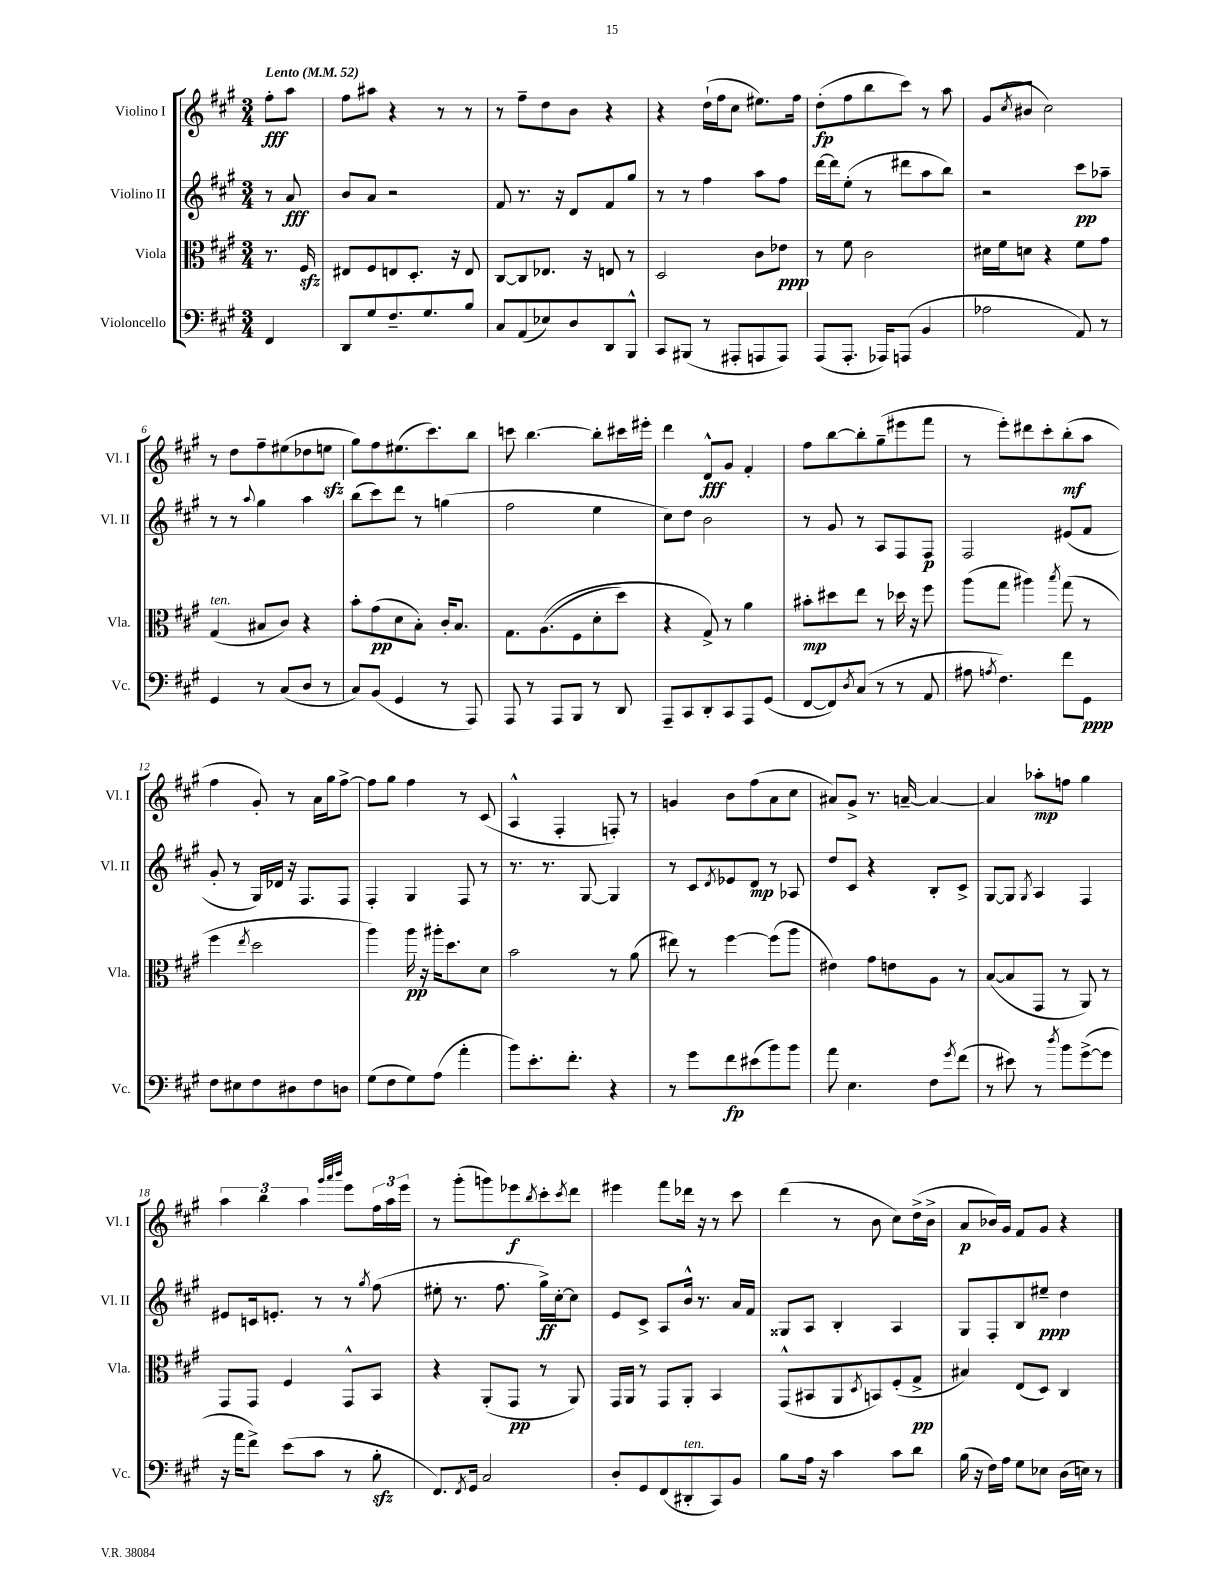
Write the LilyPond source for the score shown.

<<
\new StaffGroup <<
\new Staff = "s0" \with { instrumentName = "Violino I" shortInstrumentName = "Vl. I" } {
    \clef treble \key a \major \numericTimeSignature \time 3/4 \partial 4 \tempo "Lento" 4 = 52
    fis''8-.\fff a''8 |
    fis''8 ais''8 r4 r8 r8 |
    r8 fis''8-- d''8 b'8 r4 |
    r4 d''16-!( fis''16 cis''8 eis''8.) fis''16 |
    d''8-.\fp( fis''8 b''8 cis'''8) r8 a''8 |
    gis'8( \acciaccatura { cis''8 } bis'8 cis''2) |
    r8 d''8 fis''8-- eis''8( des''8 e''8\sfz |
    gis''8) fis''8 eis''8.( cis'''8.) b''8 |
    c'''8 b''4.~ b''8-. cis'''16 eis'''16-. |
    d'''4 d'8-^\fff gis'8 fis'4-. |
    fis''8 b''8~ b''8-. gis''8--( eis'''8 fis'''8 |
    r8 e'''8-.) dis'''8 cis'''8-. b''8-.\mf( a''8 |
    fis''4 gis'8-.) r8 a'16 gis''16 fis''8~-> |
    fis''8 gis''8 fis''4 r8 cis'8( |
    a4-^ fis4-. f8-.) r8 |
    g'4 b'8 fis''8( a'8 cis''8 |
    ais'8) gis'8-> r8. a'16~-- a'4~ |
    a'4 aes''8-.\mp f''8 gis''4 |
    \tuplet 3/2 { a''4 b''4 a''4 } \grace { gis'''32 a'''32 b'''32 } e'''8 \tuplet 3/2 { fis''16 a''16 e'''16 } |
    r8 gis'''8-.( g'''8) ees'''8\f \acciaccatura { b''8 } cis'''8-. \acciaccatura { cis'''8 } d'''8 |
    eis'''4 fis'''8 des'''16 r16 r8 cis'''8 |
    d'''4( r8 b'8 cis''8) d''16->( b'16-> |
    a'8\p bes'16) gis'16 fis'8 gis'8 r4 \bar "|." |
}
\new Staff = "s1" \with { instrumentName = "Violino II" shortInstrumentName = "Vl. II" } {
    \clef treble \key a \major \numericTimeSignature \time 3/4 \partial 4
    r8 a'8\fff |
    b'8 a'8 r2 |
    fis'8 r8. r16 d'8 fis'8 gis''8 |
    r8 r8 fis''4 a''8 fis''8 |
    d'''16~ d'''16 e''8-.( r8 dis'''8 a''8 b''8) |
    r2 cis'''8\pp aes''8-- |
    r8 r8 \appoggiatura { a''8 } gis''4 a''4 |
    b''8( cis'''8) d'''8 r8 g''4( |
    fis''2 e''4 |
    cis''8) d''8 b'2 |
    r8 gis'8 r8 a8 fis8 fis8\p |
    fis2 eis'8( fis'8 |
    gis'8-. r8 gis16) des'16 r16 fis8. fis8 |
    fis4-. gis4 fis8 r8 |
    r8. r8. gis8~ gis4 |
    r8 cis'8 \acciaccatura { d'8 } ees'8 d'8\mp r8 aes8 |
    d''8 cis'8 r4 b8-. cis'8-> |
    gis8~ gis8 \acciaccatura { gis8 } a4 fis4 |
    eis'8 c'16 e'8.-. r8 r8 \acciaccatura { gis''8 } fis''8( |
    eis''8-. r8. fis''8. gis''16->\ff) cis''16~-. cis''8 |
    e'8 cis'8-> a8 b'16-^ r8. a'16 fis'16 |
    gisis8 a8 b4-. a4 |
    gis8 fis8-. b8 eis''8--\ppp d''4 \bar "|." |
}
\new Staff = "s2" \with { instrumentName = "Viola" shortInstrumentName = "Vla." } {
    \clef alto \key a \major \numericTimeSignature \time 3/4 \partial 4
    r8. fis16\sfz |
    eis8 fis8 e8 d8.-. r16 e8 |
    cis8~ cis8 ees8. r16 e8 r8 |
    d2 cis'8 ees'8\ppp |
    r8 fis'8 cis'2 |
    dis'16 fis'16 d'8 r4 fis'8 gis'8 |
    gis4^\markup { \italic "ten." }( bis8 cis'8) r4 |
    b'8-. gis'8\pp( d'8 b8-.) cis'16-. b8. |
    gis8. a8.(\( fis8 d'8-. d''8) |
    r4 gis8->\) r8 a'4 |
    bis'8-.\mp dis''8 e''8 r8 des''16 r16 fis''8 |
    a''8( gis''8 ais''4) \acciaccatura { b''8 } gis''8( r8 |
    fis''4 \acciaccatura { e''8 } d''2 |
    a''4) a''16\pp r16 ais''16-. d''8. d'8 |
    b'2 r8 a'8( |
    eis''8) r8 fis''4~ fis''8( a''8 |
    eis'4) gis'8 e'8 a8 r8 |
    b8~( b8 gis,8 r8 a,8) r8 |
    gis,8 gis,8 fis4 gis,8-^ b,8 |
    r4 a,8-.( gis,8\pp r8 a,8) |
    gis,16 a,16 r8 gis,8 a,8-. b,4 |
    gis,8-^( bis,8 a,8 \acciaccatura { d8 } b,8) fis8-.( gis8->\pp |
    bis4) e8( d8) cis4 \bar "|." |
}
\new Staff = "s3" \with { instrumentName = "Violoncello" shortInstrumentName = "Vc." } {
    \clef bass \key a \major \numericTimeSignature \time 3/4 \partial 4
    fis,4 |
    d,8 gis8 fis8.-- gis8. b8 |
    cis8 a,8( ees8) d8 d,8 b,,8-^ |
    cis,8 bis,,8( r8 ais,,8-. a,,8 a,,8) |
    a,,8( a,,8.-. aes,,16) a,,8( b,4 |
    aes2 a,8) r8 |
    gis,4 r8 cis8( d8 r8 |
    cis8) b,8( gis,4 r8 a,,8) |
    a,,8 r8 a,,8 b,,8 r8 d,8 |
    a,,8-- cis,8 d,8-. cis,8 a,,8 gis,8( |
    fis,8~ fis,8) \acciaccatura { d8 } cis8( r8 r8 a,8 |
    ais8 \acciaccatura { a8 } fis4.) fis'8 gis,8\ppp |
    fis8 eis8 fis8 dis8 fis8 d8 |
    gis8( fis8 gis8) a8( a'4-. |
    b'8) e'8.-. fis'8.-. r4 |
    r8 gis'8 fis'8\fp eis'8( b'8) b'8 |
    a'8 e4. fis8 \acciaccatura { gis'8 } fis'8( |
    r8 eis'8) r8 \acciaccatura { d''8 } b'8 gis'8~->( gis'8 |
    r16 a'16 fis'8->) e'8( cis'8 r8 b8-.\sfz |
    fis,8.) \acciaccatura { fis,8 } gis,16 cis2 |
    d8-. gis,8 fis,8( dis,8-.^\markup { \italic "ten." } cis,8) b,8 |
    b8 a16 r16 cis'4 cis'8 d'8 |
    b16( r16 fis16) a16 gis8 ees8 d16( e16) r8 \bar "|." |
}
>>
>>
